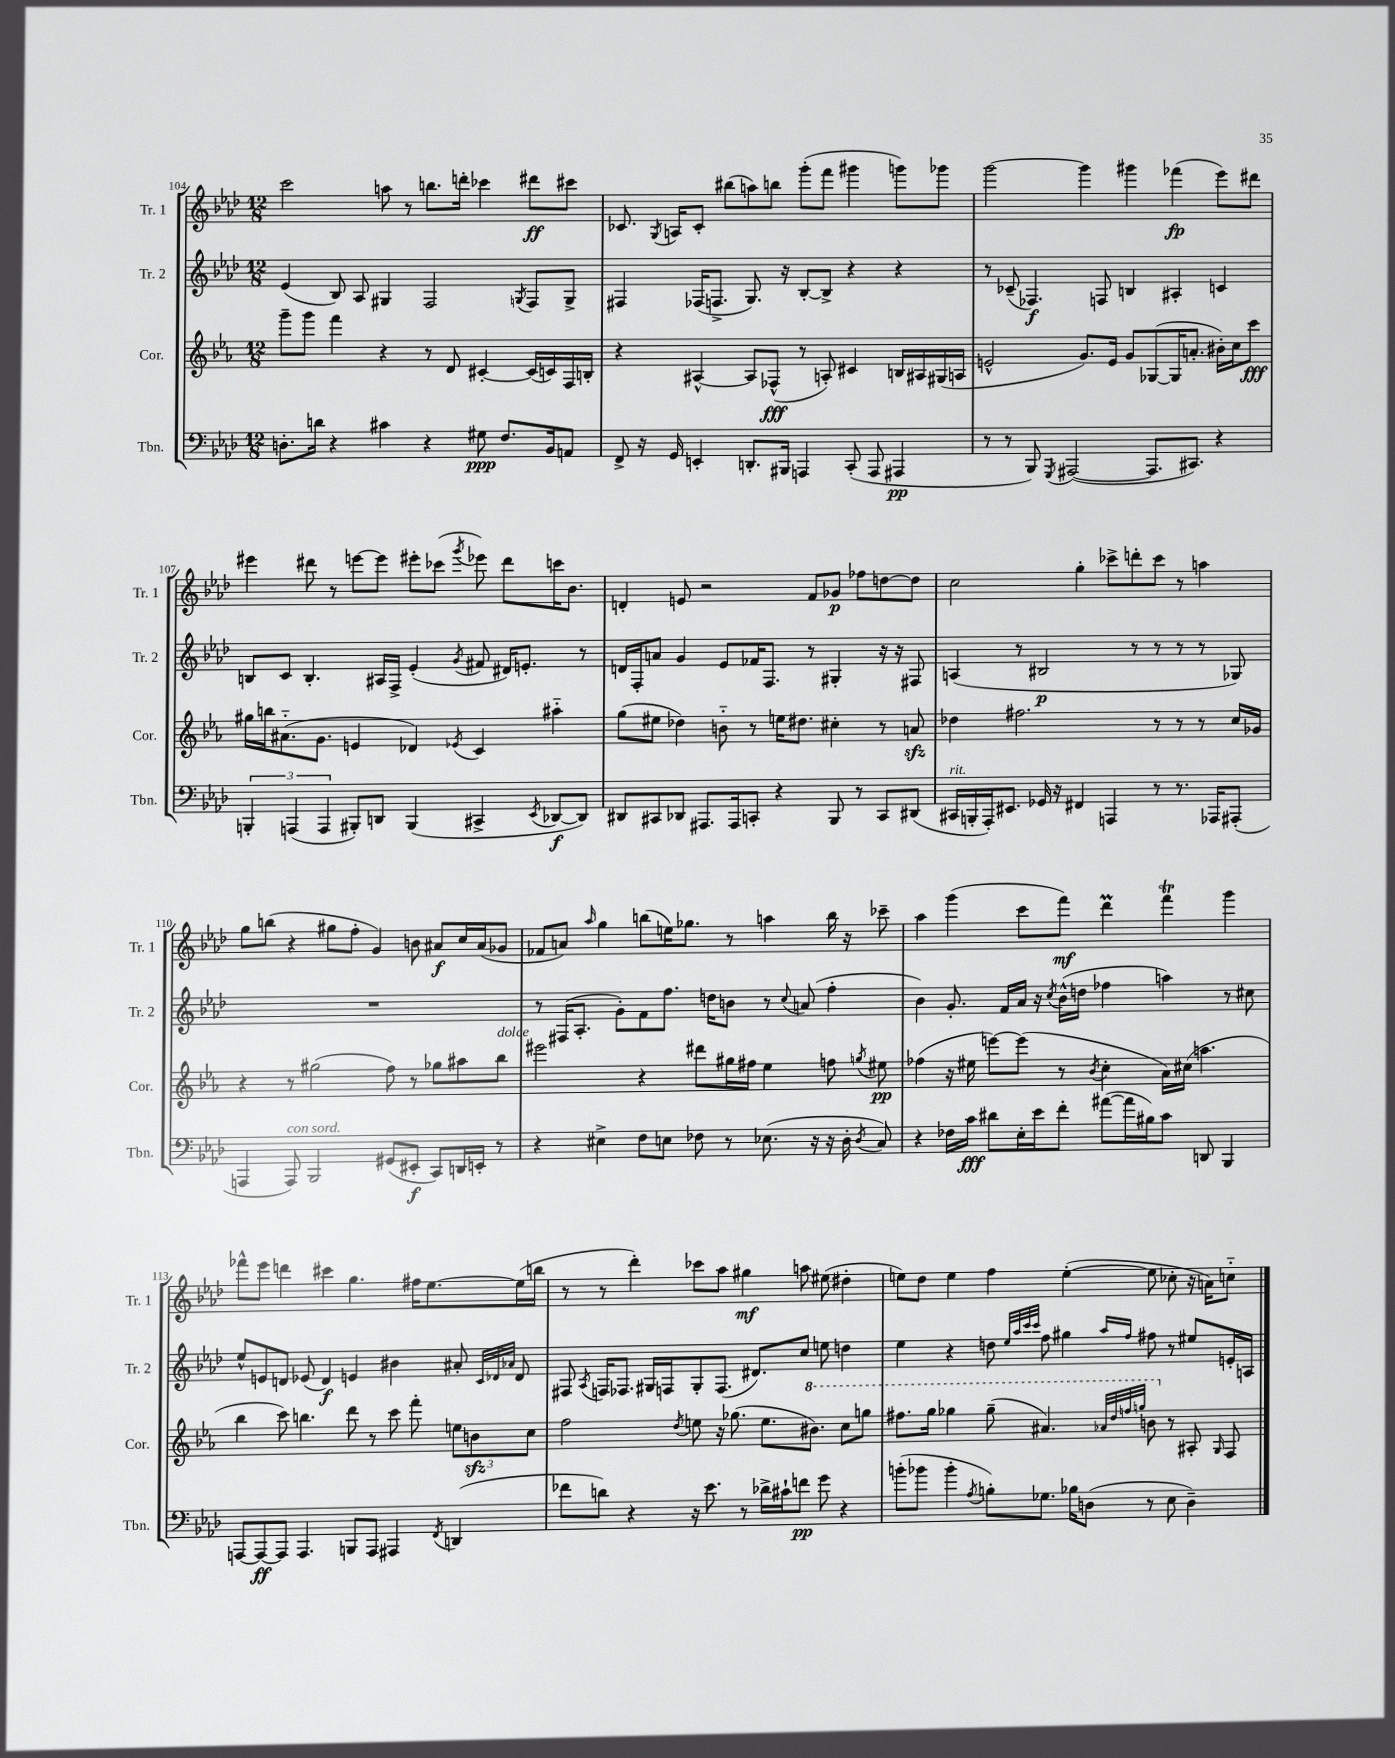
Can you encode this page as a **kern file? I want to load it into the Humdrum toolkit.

**kern	**kern	**kern	**kern
*staff4	*staff3	*staff2	*staff1
*clefF4	*clefG2	*clefG2	*clefG2
*k[b-e-a-d-]	*k[b-e-a-]	*k[b-e-a-d-]	*k[b-e-a-d-]
*M12/8	*M12/8	*M12/8	*M12/8
8.D'\L	8ggg~\L	(4e-/	2ccc\
.	8ggg\J	.	.
16d\Jk	.	.	.
4r	4fff\	8B-/)	.
.	.	8A-/	.
4c#\	4r	4G#/	8aa\
.	.	.	8r
4r	8r	2F/	8.bb\L
.	8d/	.	.
.	.	.	16ddd'\Jk
8G#\	[4c#'/	.	4ccc-\
8.F/L	.	.	.
.	.	8qG/	.
.	(16c#/]LL	8F/L	8ddd#\L
16BB-/k	16c/)	.	.
8AA/J	16F/	8G^/J	8ccc#\J
.	16B'/JJ	.	.
=	=	=	=
8FF^/	4r	4F#/	8.c-/
16r	.	.	.
.	.	.	8qG/
16GG/	.	.	16A/LK
4EE'/	[4A#^^/	(16F-/LK	8c-'/J
.	.	8.F^/J	.
.	.	.	(8bb#\L
8.DD'/L	8A#/]L	8.G/)	8aa\)
.	(8F-^^/J	.	8bb\J
16BBB#/Jk	.	16r	.
4AAA/	8r	[8B-'/L	(8ggg'\L
.	8A'/)	8B-^/]J	8fff\J
(8CC'/	4c#/	4r	4ggg#\
8AAA/	.	.	.
4AAA#/	16B/LL	4r	8ggg\L)
.	16A#/	.	.
.	(16G#/	.	8ggg-\J
.	16A/JJ	.	.
=	=	=	=
8r	2e^^/	8r	[2ggg\
8r	.	(8c-~/	.
8BBB-/)	.	4.F-/)	.
8qGGG/	.	.	.
([2AAA#/	.	.	.
.	8.g/L)	.	4ggg\]
.	.	8F/	.
.	16e/Jk	.	.
.	8g/L	4B/	4ggg#\
8.AAA#/]L	([8G-/	.	.
.	16G-/]K	4A#'/	(4fff-\
8.CC#/J)	8.a'/J	.	.
4r	16b#'\LL)	4c/	8eee-\L)
.	16cc\J	.	.
.	8ccc\J	.	8ddd#\J
=	=	=	=
6BBB'/	16gg#\LL	8B/L	4eee#\
.	16bb\J	.	.
.	(8.a#'~\	8c/J	.
(6AAA/	.	.	.
.	.	4.B'/	8ddd#\
.	8.g\J	.	.
6AAA/	.	.	.
.	.	.	8r
8BBB#'/L)	4e/	.	[8eee\L
8DD/J	.	16A#/LL	8eee\]J
.	.	16F^/JJ	.
(4BBB#/	4d-/)	(4e-'/	8eee#'\L
.	.	.	(8ccc-\J
.	8qe-/	8qg/	8qggg/
4CC#^/	4c/	8f#/	8eee-\)
.	.	16d#/LK)	8ddd#\L
.	.	8.e'/J	.
8qEE-/	.	.	.
[8DD-/L	4aa#'~\	.	16ccc\K
.	.	.	8.b-\J
8DD-/]J)	.	8r	.
=	=	=	=
8DD#/L	(8gg\L	16d/LL	4d'/
.	.	16F'/J	.
8CC#/	8ee#\J	8a/J	.
8DD-/J	4dd-\)	4g/	8e/
8.AAA#/L	.	.	2r
.	8b'~\	8e-/L	.
16AAA#/k	.	.	.
8CC'/J	8r	16f-/K	.
.	.	8.F/J	.
4r	16ee\LK	.	.
.	8.dd#\J	.	.
.	.	8r	8f/L
8BBB-/	4cc#'\	4G#'/	8g-/J
8r	.	.	8ff-\L
8CC/L	8r	16r	[8dd\
.	.	16r	.
(8DD#/J	8a/	8F#/	8dd\]J
=	=	=	=
16CC#/LL	4dd-\	(4A/	2cc\
16BBB'/	.	.	.
16AAA-'/J)	.	.	.
8.EE#/J	.	.	.
.	2.ff#\	8r	.
16GG-/	.	2B#/	.
16r	.	.	.
4FF#/	.	.	4gg'\
4AAA/	.	.	8ccc-^\L
.	.	8r	8ddd'\
8r	8r	8r	8ccc-\J
8.r	8r	8r	8r
.	8r	8r	4aa\
16AAA-/LK	.	.	.
(8AAA#'/J	16cc/LL	8G-/)	.
.	16g-/JJ	.	.
=	=	=	=
4AAA/	4r	1.r	8gg\L
.	.	.	(8bb\J
8AAA/)	8r	.	4r
2BBB-/	(2gg#\	.	.
.	.	.	8gg#\L
.	.	.	8ff'\J
.	.	.	4g/)
(8GG#/L	8ff\)	.	.
8EE#'/J	8r	.	8b\
8CC/L)	8gg-\L	.	8a#/L
16DD/L	8aa#\	.	16cc/L
16EE'/JJ	.	.	(16a#/J
8r	8bb-\J	.	8g-/J
=	=	=	=
4r	2eee#\	8r	8f-/L
.	.	(16F#/LK	8a/J)
.	.	8.A-'/J	.
.	.	.	16qqaa-/
4E#^\	.	.	4gg\
.	.	8g'\L)	.
8F\L	4r	8f\	(8bb\L
8E\J	.	8.ff\J	16ee\K)
.	.	.	8.gg-\J
8F-\	8ddd#\L	.	.
.	.	16dd\LK	.
8r	16gg#\L	8b\J	8r
.	16ff#\JJ	.	.
(8.E-\	4ee-\	8r	4aa\
.	.	8qqcc/	.
.	.	(8a/	.
16r	.	.	.
16r	8ff\	4ff'\	16bb\
16D-'\	.	.	16r
8qD-/	8qgg/	.	.
8C/)	8ee#\	.	8ccc-~\
=	=	=	=
4r	(4ff-\	4b-\)	4aa-\
16F-\LL	16r	8.g'/	(4ggg\
16c\JJ	16ee#\	.	.
8d#\L	[8eee\L)	.	.
.	.	16f/LL	.
16E-'\L	(8eee\]J	16a-/JJ	8ccc\L
16e-\J	.	16r	.
.	.	8qcc/	.
8f'\J	8r	(16b-^^\LL	8fff\J)
.	.	16dd\JJ	.
.	8qb-/	.	.
([8a#\L	4cc'\	4ff-\	4ddd-\
16a#\]L	.	.	.
16B#\J)	.	.	.
8c\J	16a-\LL)	4aa\)	4fff\
.	(16cc#\JJ	.	.
8DD/	4.aa\	.	.
4BBB-/	.	8r	4ggg\
.	.	8cc#\	.
=	=	=	=
[8AAA/L	4bb-\	8ee-^^/L	8fff-^^\L
8AAA/_	.	8e/	8eee-\J
8AAA/]J	8ccc\)	8d/J	4ddd\
4.AAA/	4.bb\	(8e-/	.
.	.	4d/)	4ccc#\
8BBB/L	8ddd\	4e/	4.gg\
8AAA/J	8r	.	.
4AAA#/	8ccc\	4b#\	.
.	8fff'\	.	16ff#\LK
.	.	.	[8.ee-\
8qFF/	.	.	.
(4DD/	12ee\L	8a#'/	.
.	12b\	.	.
.	.	32qqc/LLL	.
.	.	32qqd-/	.
.	.	32qqa-/JJJ	.
.	.	8d-/	(16ee-\]L
.	12cc\J	.	.
.	.	.	16bb\JJ
=	=	=	=
8f-\L	2ff\	8F#/	8r
.	.	8qA-/	.
8d\J)	.	16F/LK	8r
.	.	8.F-/J	.
4r	.	.	4ddd-'\)
.	.	16G#/LL	.
.	.	16F/J	.
.	8qdd/	.	.
16r	8ee\	8G#'/	8ccc-\L
8.e-\	.	.	.
.	16r	(8.F/J	8aa-\J
.	(8.gg-\	.	.
8r	.	.	4gg#\
.	.	8.d#/L)	.
16d-^\LL	8.ee\L	.	.
16c#`\J	.	.	.
8f\J	.	8cc/J	8aa\
.	8.bb#\J)	.	.
8g\	.	8ee\	(8ee#\
4r	8ccc\L	4dd\	4dd#'\
.	8ggg\J	.	.
=	=	=	=
(8b'\L	8.fff#\L	4ee-\	8ee\L)
8b-\J	.	.	8dd-\J
.	16ggg\Jk	.	.
4b-'\	4ggg-\	4r	4ee\
8qA-/	.	.	.
8B'\L)	(8ggg-~\	8dd\	4ff\
.	.	32qqee-/LLL	.
.	.	32qqaa-/	.
.	.	32qqccc/	.
.	.	32qqccc/JJJ	.
8.G-\J	4.aa#/)	8ff\	.
.	.	4gg#\	([4ee'\
16B-\LK	.	.	.
(8D\J	.	.	.
.	32qqaa-/LLL	.	.
.	32qqddd/	.	.
.	32qqfff/	16qqaa-/LL	.
.	32qqggg/JJJ	16qqff/JJ	.
8r	8bb\	8ff#\	8ee\]
8E-\	8r	8r	8cc-'\
4D~\)	8A#'/	8ee#/L	16r
.	.	.	16a\LK)
.	16qqG/	.	.
.	8F/	16e'/L	8cc'~\J
.	.	16A/JJ	.
==	==	==	==
*-	*-	*-	*-
